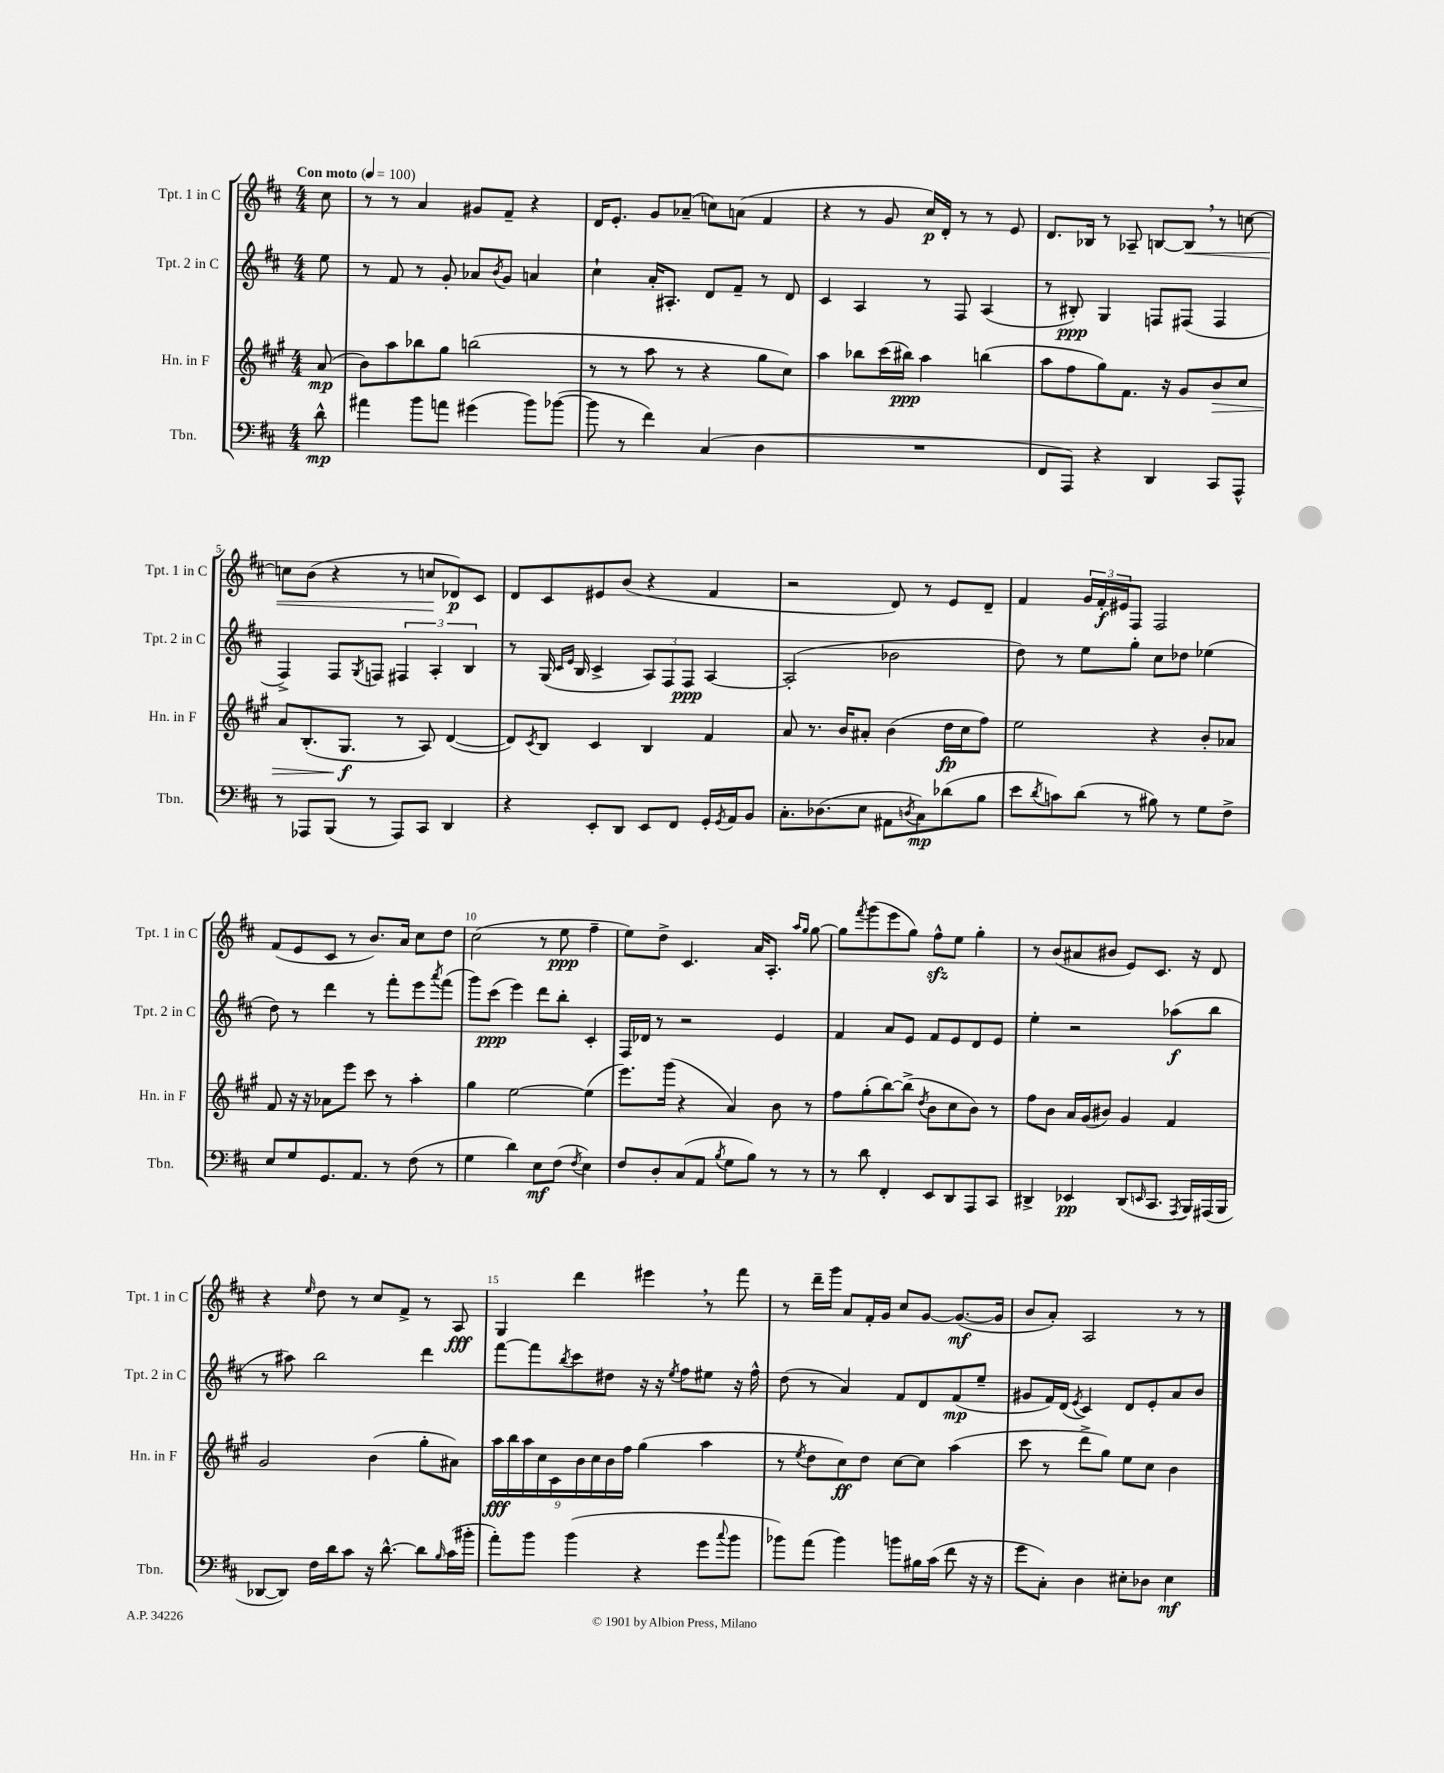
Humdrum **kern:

**kern	**kern	**kern	**kern
*staff4	*staff3	*staff2	*staff1
*clefF4	*clefG2	*clefG2	*clefG2
*k[f#c#]	*k[f#c#g#]	*k[f#c#]	*k[f#c#]
*M4/4	*M4/4	*M4/4	*M4/4
*MM100	*MM100	*MM100	*MM100
8d^^\	(8a/	8ee\	8cc#\
=	=	=	=
4a#\	8b\L)	8r	8r
.	8aa\	8f#/	8r
8b\L	8bb-\	8r	4a/
8a\J	8gg#\J	8g'/	.
(4g#\	(2bb\	8a-/L	8g#/L
.	.	8qb/	.
.	.	8g/J	8f#~/J
8b\L)	.	4a/	4r
([8b-\J	.	.	.
=	=	=	=
8b-\]	8r	4cc#`\	16d/LK
.	.	.	8.e'/J
8r	8r	.	.
4f#\)	8aa\	16a'/LK	8g/L
.	.	8.A#'/J	.
.	8r	.	(8a-~/J
(4C#/	4r	8d/L	8cc\L)
.	.	8f#~/J	(8a\J
4D\	8gg#\L	8r	4f#/
.	8cc#\J)	8d/	.
=	=	=	=
1r	4aa\	4c#/	4r
.	8bb-\L	4A/	8r
.	(16ccc#\L	.	8g/
.	16bb#\JJ)	.	.
.	4aa\	8r	16cc#/LL)
.	.	.	16d'/JJ
.	.	8F#/	8r
.	(4bb\	(4A/	8r
.	.	.	8e/
=	=	=	=
8FF#/L	8aa\L	8r	8.d/L
8AAA/J)	8ff#\	8B#'/)	.
.	.	.	16B-/Jk
4r	8gg#\)	4G/	8r
.	8.f#\J	.	8A-~/
4DD/	.	8F/L	[8B/L
.	16r	.	.
.	8g#/L	(8F#/J	8B/]J
8CC#/L	8b/	4F#/	8r
8AAA^^/J	8cc#/J	.	[8cc\
=	=	=	=
8r	8a/L	4F#^/)	8cc\]L
8AAA-/L	(8.B'/	.	(8b\J
(8BBB/J	.	8F#/L	4r
.	8.G#/J	.	.
.	.	8qG/	.
8r	.	8F/J	.
8AAA-/L)	8r	6F#/	8r
8CC#/J	8A/)	.	8cc/L
.	.	6A'/	.
4DD/	([4d/	.	8d-/)
.	.	6B/	.
.	.	.	8c#/J
=	=	=	=
4r	8d/]L)	8r	8d/L
.	8qc#/	.	.
.	8B/J	(16G/	8c#/
.	.	16qqc#/LL	.
.	.	16qqe/JJ	.
.	.	16B/	.
8EE'/L	4c#/	4c#^/	8e#/
8DD/J	.	.	(8b/J
8EE/L	4B/	12A/L)	4r
.	.	12F#/	.
8FF#/J	.	.	.
.	.	12F#/J	.
16GG'/LL	4f#/	[4A/	4f#/
8qGG/	.	.	.
16AA/J	.	.	.
8BB/J	.	.	.
=	=	=	=
8.C#'\L	8a/	(2A'/]	2r
.	8.r	.	.
(8.D-\	.	.	.
.	16b/LK	.	.
8E\J	8a#'/J	.	.
8AA#\L	(4b\	2b-\	8d/)
8qD/	.	.	.
8C#\)	.	.	8r
(8d-\	16dd\LL	.	8e/L
.	16cc#\J	.	.
8B\J	8ff#\J)	.	8d~/J
=	=	=	=
8e\L	2ee\	8dd\)	4f#/
8qd/	.	.	.
8c\)	.	8r	.
(8d\J	.	8ee\L	24g/LL
.	.	.	24f#'/
.	.	.	24e#/J
8r	.	8gg'\J	8F#/J
8B#\)	4r	8cc#\L	2F#/
8r	.	8dd-\J	.
8G\L	8b'/L	(4ee-\	.
8F#^\J	8a-/J	.	.
=	=	=	=
8E/L	8f#/	8dd\)	(8f#/L
8G/	16r	8r	8e/
.	16r	.	.
8.GG/	8a-\L	4ddd\	8c#/J
.	8eee\J	.	8r
8.AA/J	.	.	.
.	8ccc#\	8r	8.b/L)
8r	8r	8fff#'\L	.
.	.	.	16a/Jk
(8F#\	4aa'\	8eee\	8cc#\L
.	.	8qaaa/	.
8r	.	(8fff#\J	8dd\J
=	=	=	=
4G\	4gg#\	8ggg\L)	(2cc#\
.	.	(8ccc#\J	.
4d\)	[2ee\	4eee\)	.
8E\L	.	8ddd\L	8r
(8F#\J	.	8bb'\J	8ee\
8qF#/	.	.	.
4E\)	(4ee\]	4c#'/	4ff#~\
=	=	=	=
8F#/L	8.eee\L)	16F#/LL	8ee\L)
.	.	16d-/JJ	.
8D'/	.	8r	8dd^\J
.	(16ggg#\Jk	.	.
(8C#/	4r	2r	4.c#/
8AA/J	.	.	.
8qB/	.	.	.
8G\L	4a/)	.	.
8B\J)	.	.	16a/LK
.	.	.	8.A'/J
8r	8b\	4e/	.
.	.	.	16qqaa/LL
.	.	.	16qqgg/JJ
8r	8r	.	[8gg\
=	=	=	=
8r	8ff#\L	4f#/	8gg\]L
.	.	.	8qfff#/
8d\	(8gg#'\	.	(8ggg\
4FF#'/	[8bb\)	8a/L	8eee\
.	(8bb^\]J	8e/J	8gg\J)
.	8qdd/	.	.
8EE/L	8b\L	8f#/L	8ff#^^\L
8DD/	8cc#\	8e/	8ee\J
8AAA/	8b\J)	8d/	4gg'\
8CC#/J	8r	8e/J	.
=	=	=	=
4DD#^/	8ff#\L	4ee'\	8r
.	8b\J	.	(8b/L
4EE-/	16a/LL	2r	8a#/
.	(16g#/J	.	.
.	8b#/J)	.	8b#/J
(8DD#/L	4g#/	.	8e/L)
16qqEE/	.	.	.
8.CC#/J	.	.	8.c#/J
.	4f#/	(8aa-\L	.
8qAAA/	.	.	.
16BBB/LL)	.	.	16r
(16AAA#/	.	8bb\J	8d/
16BBB/JJ	.	.	.
=	=	=	=
[8DD-/L	2g#/	8r	4r
8DD-/]J)	.	8aa#\)	.
.	.	.	16qqee/
16F#\LL	.	2bb\	8dd\
16d\J	.	.	.
8c#\J	.	.	8r
16r	(4b\	.	8cc#/L
[8.d^^\	.	.	.
.	.	.	8f#^/J
8d\]L	8gg#'\L	4ddd\	8r
16qqB/	.	.	.
(16c#\L	8a#\J)	.	8A/
16b#'\JJ	.	.	.
=	=	=	=
8a'\L)	18aa\LL	[8fff#\L	4G/
.	18bb\	.	.
.	18aa\	.	.
8b\J	.	8fff#\]	.
.	18cc#\	.	.
.	18c#\	.	.
.	.	8qbb/	.
(4b\	.	8ccc#\	4ddd\
.	18b\	.	.
.	18cc#\	.	.
.	.	8dd#\J	.
.	18b\	.	.
.	18ff#\JJ	.	.
4r	(4gg#\	16r	4eee#\
.	.	16r	.
.	.	8qee/	.
.	.	8ff#\L	.
8g\L	4aa\	8ee#\J	8r
8qqcc#/	.	.	.
8b\J	.	16r	8fff#\
.	.	16ff#^^\	.
=	=	=	=
8b-\L)	8r	(8dd\	8r
.	8qee/	.	.
(8a\J	8dd\L	8r	16ddd~\LL
.	.	.	16ggg\JJ
4b-\)	8cc#\)	4a/)	8a/L
.	8dd\J	.	16f#'/L
.	.	.	16g/JJ
8b\L	[8cc#\L	8f#/L	8cc#/L
16B#\L	8cc#\]J	8d/	[8g/J
(16c#\JJ	.	.	.
8f#\	(4aa\	(8f#/	(8.g/_L
16r	.	8ee~/J	.
16r	.	.	16g/]Jk
=	=	=	=
8g\L	8ccc#\	8g#/L	8b/L
8C#'\J)	8r	16f#/L)	8a'/J)
.	.	(16d/JJ	.
.	.	8qe/	.
4D\	8ddd^\L	4c#/)	2A/
.	8gg#\J)	.	.
8E#'\L	8ee\L	8d/L	.
8D-\J	8cc#\J	8e'/	.
4E#\	4b\	8a/	8r
.	.	8b/J	8r
==	==	==	==
*-	*-	*-	*-
